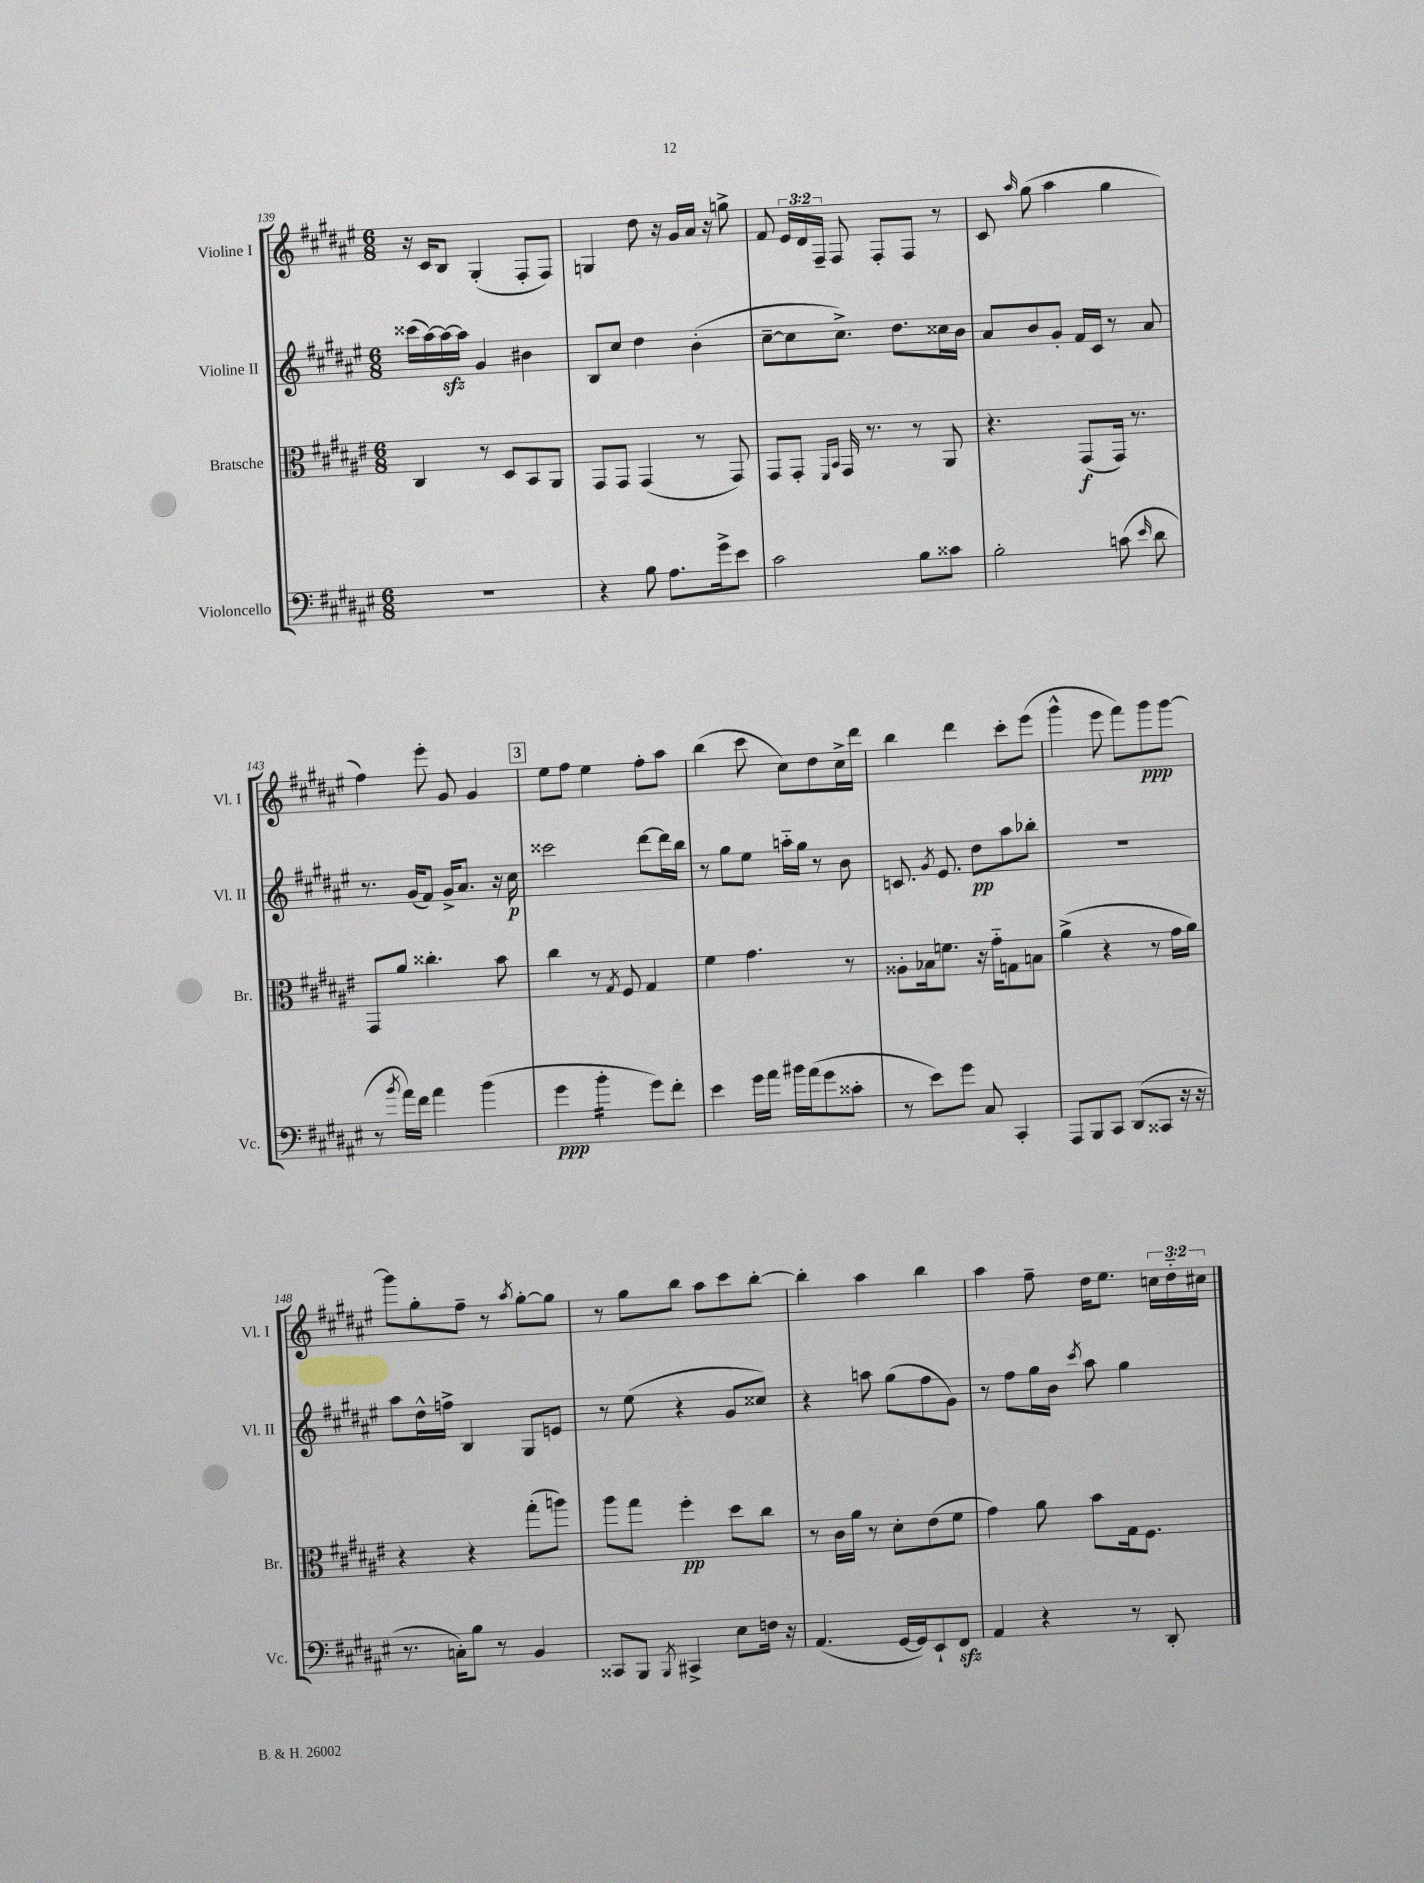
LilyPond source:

<<
\new StaffGroup <<
\new Staff = "s0" \with { instrumentName = "Violine I" shortInstrumentName = "Vl. I" } {
    \clef treble \key fis \major \numericTimeSignature \time 6/8 \override Staff.TupletNumber.text = #tuplet-number::calc-fraction-text
    \autoBeamOff r16 cis'16[ b8] gis4-.( fis8[-. fis8]) |
    g4 dis''8 r16 gis'16[ ais'16] r16 g''8-> |
    fis'8 \tuplet 3/2 { eis'16[ dis'16 fis16]-- } fis8 fis8[-. fis8] r8 |
    cis'8 \grace { ais''16 } gis''8( ais''4 gis''4 |
    fis''4) eis'''8-. gis'8 gis'4 |
    \mark \markup { \box "3" } eis''8[ fis''8] eis''4 fis''8[-. ais''8] |
    b''4( cis'''8 cis''8[) dis''8 cis''16-> dis'''16] |
    b''4 dis'''4 cis'''8[-. eis'''8]( |
    gis'''4-^ eis'''8 fis'''8[) gis'''8\ppp gis'''8]~ |
    gis'''8[ gis''8-. fis''8]-- r8 \acciaccatura { ais''8 } gis''8[~-. gis''8] |
    r8 gis''8[ b''8] ais''8[ cis'''8 b''8]~-. |
    b''4-. ais''4 b''4 |
    ais''4 fis''8-- dis''16[ eis''8.] \tuplet 3/2 { c''16[ dis''16-_ cis''16] } \bar "|." |
}
\new Staff = "s1" \with { instrumentName = "Violine II" shortInstrumentName = "Vl. II" } {
    \clef treble \key fis \major \numericTimeSignature \time 6/8
    \autoBeamOff cisis'''16[( ais''16~) ais''16~\sfz ais''16] gis'4 bis'4 |
    b8[ cis''8] dis''4 b'4-.( |
    cis''8[~-- cis''8 cis''8.]->) dis''8.[ cisis''16 b'16] |
    ais'8[ b'8 gis'8]-. fis'16[ cis'16] r8 ais'8 |
    r8. gis'16[( fis'8]) gis'16[-> ais'8.] r16 cis''16\p |
    \mark \markup { \box "3" } cisis'''2 dis'''8[~ dis'''16 b''16] |
    r8 gis''8[ eis''8] a''16[-_ gis''16] r8 b'8 |
    c'8. \acciaccatura { gis'8 } eis'8. dis''8[\pp ais''8 bes''8]-. |
    R2. |
    ais''8[ dis''16-^ f''16]-> b4 gis8[ e'8] |
    r8 eis''8( r4 gis'8[ cisis''8]) |
    r4 a''8 gis''8[( fis''8 gis'8]) |
    r8 fis''8[ gis''16 b'16] \acciaccatura { cis'''8 } ais''8 gis''4 \bar "|." |
}
\new Staff = "s2" \with { instrumentName = "Bratsche" shortInstrumentName = "Br." } {
    \clef alto \key fis \major \numericTimeSignature \time 6/8
    \autoBeamOff cis4 r8 dis8[ b,8 ais,8] |
    gis,8[ gis,8] gis,4( r8 gis,8) |
    gis,8[ gis,8]-. \grace { fis,16[ b,16] } gis,16 r8. r8 ais,8 |
    r4. gis,8[\f( gis,16]) r8. |
    gis,8[ ais'8] cisis''4.-. b'8 |
    \mark \markup { \box "3" } cis''4 r8 \acciaccatura { gis8 } fis8 gis4 |
    fis'4 gis'4. r8 |
    aisis8[-. bes16 f'8.] r16 gis'16[-_ g8 b8] |
    ais'4->( r4 r8 gis'16[ ais'16]) |
    r4 r4 gis''8[-.( a''8]) |
    ais''8[ gis''8] fis''4-.\pp dis''8[ cis''8] |
    r8 cis'16[ ais'16] r8 dis'8[-. eis'8( fis'8] |
    gis'4) ais'8 b'8[ gis16 fis8.] \bar "|." |
}
\new Staff = "s3" \with { instrumentName = "Violoncello" shortInstrumentName = "Vc." } {
    \clef bass \key fis \major \numericTimeSignature \time 6/8
    \autoBeamOff R2. |
    r4 b8 ais8.[ gis'16-> eis'8] |
    cis'2 b8[ cisis'8] |
    b2-. c'8( \grace { eis'16 } dis'8 |
    r8 \acciaccatura { b'8 } ais'16[) fis'16] ais'4 b'4( |
    \mark \markup { \box "3" } gis'4\ppp b'4:16-. gis'8[) fis'8]-. |
    eis'4 gis'16[ ais'16] bis'16[ ais'16( gis'8 cisis'8]-. |
    r8 eis'8[) gis'8] cis8 cis,4-. |
    ais,,8[ b,,8 cis,8] dis,8[( cisis,8] r16 r16 |
    r8. c16[-.) b8] r8 b,4 |
    cisis,8[ b,,8] \acciaccatura { b,,8 } cis,4-> eis8[ f16] r16 |
    ais,4.( gis,16[~ gis,16) eis,8-! fis,8]\sfz |
    ais,4 r4 r8 dis,8-. \bar "|." |
}
>>
>>
\layout { \context { \Score currentBarNumber = #139 } }
